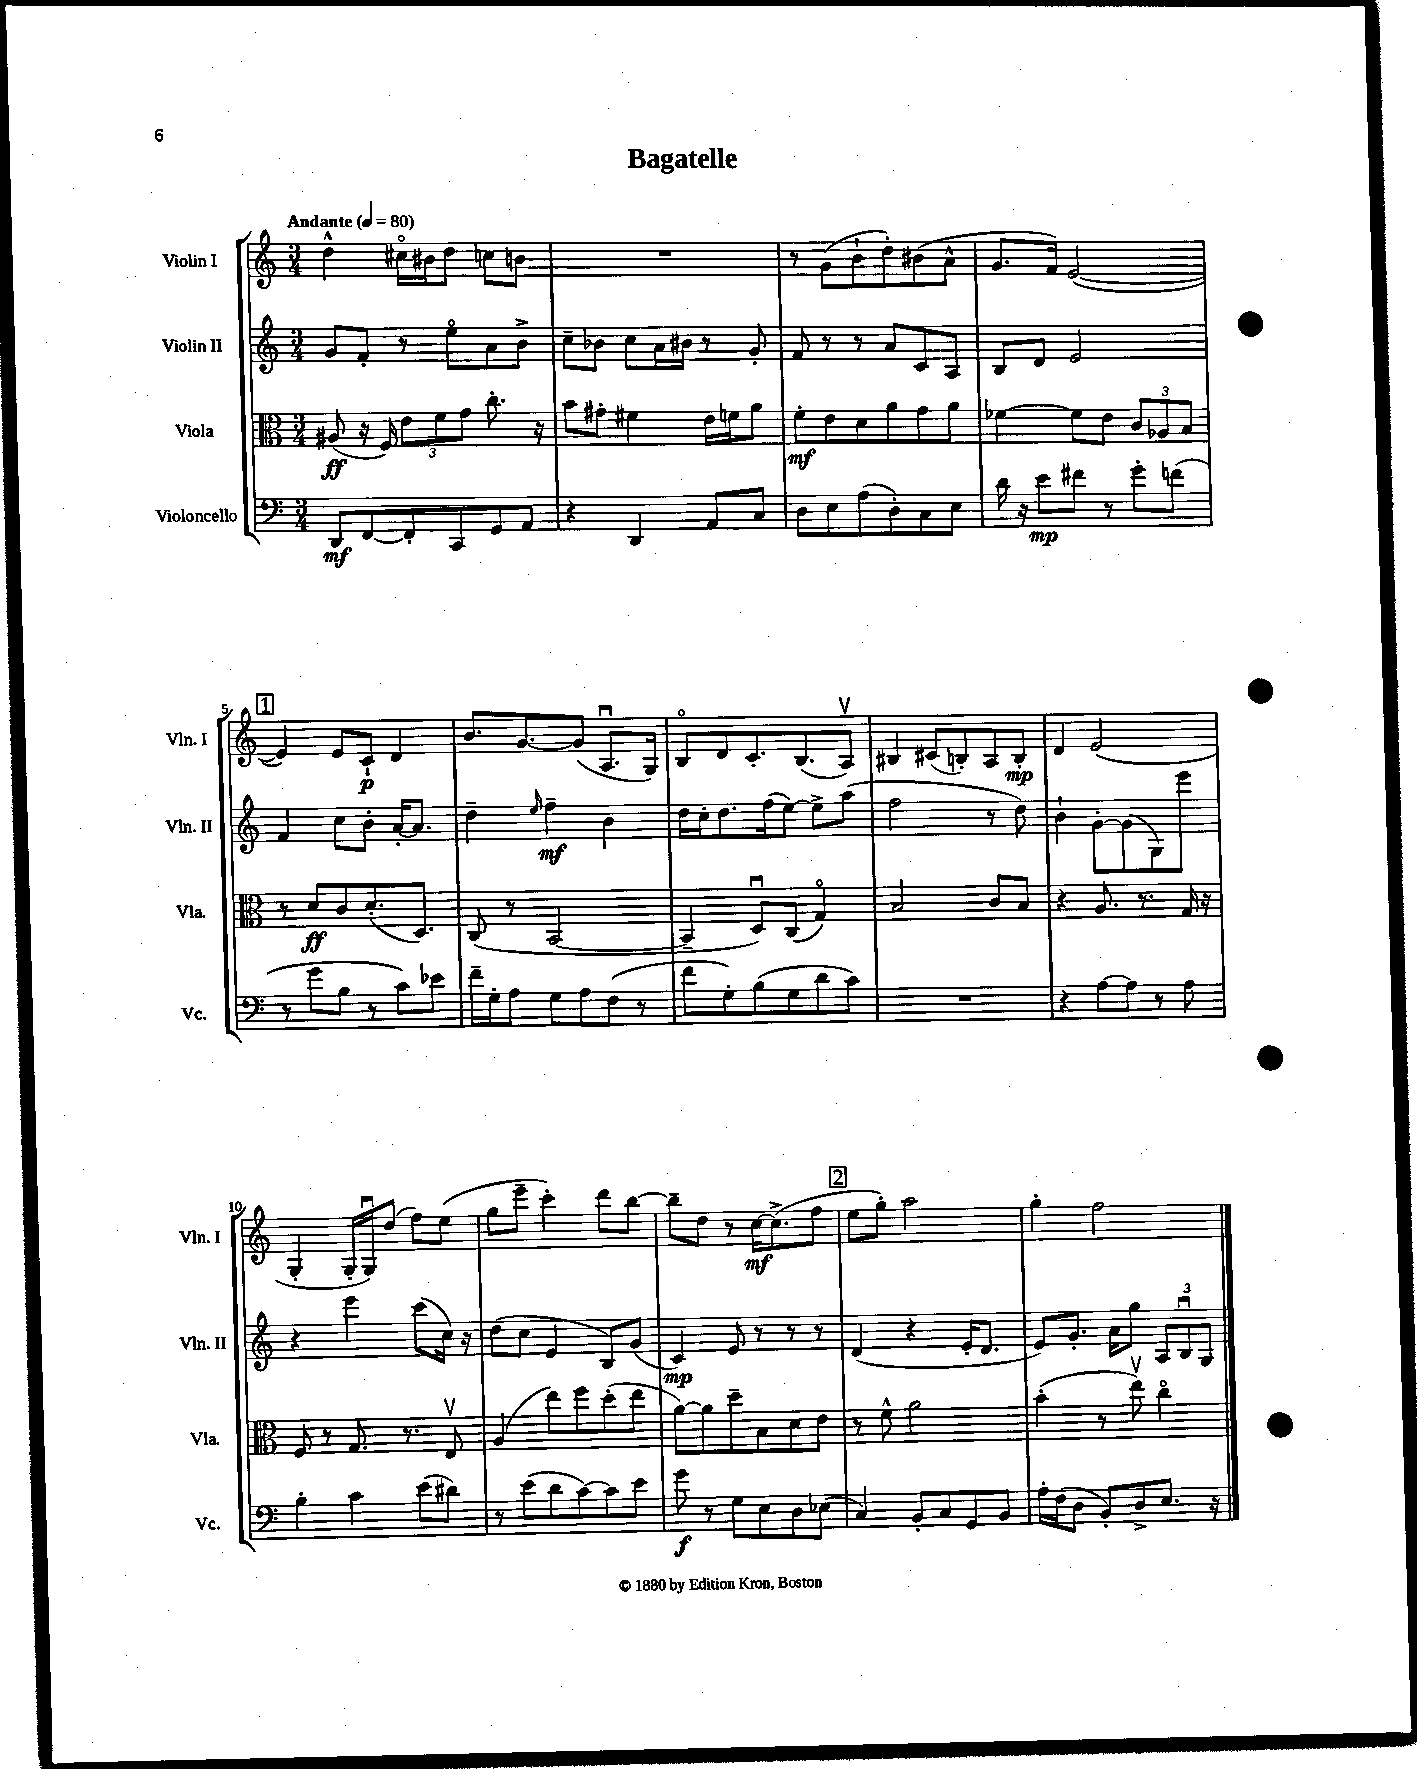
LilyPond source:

\header { title = "Bagatelle" }
<<
\new StaffGroup <<
\new Staff = "s0" \with { instrumentName = "Violin I" shortInstrumentName = "Vln. I" } {
    \clef treble \key c \major \numericTimeSignature \time 3/4 \tempo "Andante" 4 = 80
    d''4-^ cis''16\flageolet bis'16 d''8 c''8 b'8 |
    R2. |
    r8 g'8( b'8-! d''8-.) bis'8( a'8-^ |
    g'8. f'16) e'2~( |
    \mark \markup { \box "1" } e'4) e'8 c'8-!\p d'4 |
    b'8. g'8.~ g'8( a8.\downbow g16) |
    b8\flageolet d'8 c'8.-. b8.( a8\upbow) |
    bis4 cis'8( b8-.) a8 b8-.\mp |
    d'4 e'2( |
    g4-. g16-. g16\downbow) d''8( f''8) e''8( |
    g''8 e'''8-- c'''4-.) d'''8 b''8~ |
    b''8-- d''8 r8 c''16~\mf c''8.->( f''8 |
    \mark \markup { \box "2" } e''8 g''8-.) a''2 |
    g''4-. f''2 \bar "|." |
}
\new Staff = "s1" \with { instrumentName = "Violin II" shortInstrumentName = "Vln. II" } {
    \clef treble \key c \major \numericTimeSignature \time 3/4
    g'8 f'8-. r8 e''8\flageolet a'8 b'8-> |
    c''8-- bes'8 c''8 a'16 bis'16 r8 g'8-. |
    f'8 r8 r8 a'8 c'8 a8 |
    b8 d'8 e'2 |
    \mark \markup { \box "1" } f'4 c''8 b'8-. a'16~-. a'8. |
    d''4-- \grace { e''16 } f''4--\mf b'4 |
    d''16 c''16-. d''8. f''16( e''8~) e''8-> a''8( |
    f''2 r8 d''8) |
    b'4-! g'8~-. g'8( g8) e'''8 |
    r4 e'''4 c'''8( c''16) r16 |
    d''8( c''8 e'4 b8) g'8( |
    c'4\mp) e'8 r8 r8 r8 |
    \mark \markup { \box "2" } d'4( r4 e'16-. d'8. |
    e'8) g'8.-. a'16 g''8 \tuplet 3/2 { a8 b8\downbow g8 } \bar "|." |
}
\new Staff = "s2" \with { instrumentName = "Viola" shortInstrumentName = "Vla." } {
    \clef alto \key c \major \numericTimeSignature \time 3/4
    ais8\ff( r16 f16) \tuplet 3/2 { e'8 f'8 g'8 } c''8.-. r16 |
    b'8 gis'8-. fis'4 e'16 f'16 a'8 |
    f'8-.\mf e'8 d'8 a'8 g'8 a'8 |
    fes'4~ fes'8 e'8 \tuplet 3/2 { c'8 aes8 b8 } |
    \mark \markup { \box "1" } r8 d'8\ff c'8 d'8.-.( d8.) |
    c8( r8 b,2~ |
    b,4-- d8\downbow) c8( g4\flageolet) |
    b2 c'8 b8 |
    r4 a8. r8. g16 r16 |
    f8 r8 g8. r8. e8\upbow |
    a4( e''8) f''8 d''8-.( e''8 |
    a'8~) a'8 d''8-- b8 d'8 e'8 |
    \mark \markup { \box "2" } r8 f'8-^ a'2 |
    b'4-.( r8 e''8\upbow) c''4\flageolet \bar "|." |
}
\new Staff = "s3" \with { instrumentName = "Violoncello" shortInstrumentName = "Vc." } {
    \clef bass \key c \major \numericTimeSignature \time 3/4
    d,8\mf f,8~ f,8-. c,8 g,8 a,8 |
    r4 d,4 a,8 c8 |
    d8 e8 a8( d8-.) c8 e8 |
    d'16 r16 e'8\mp fis'8 r8 g'8-. f'8( |
    \mark \markup { \box "1" } r8 g'8 b8 r8 c'8) ees'8 |
    f'16-- g16-. a8 g8 a8 f8( r8 |
    f'8 g8-.) b8( g8 d'8 c'8) |
    R2. |
    r4 a8~ a8 r8 a8 |
    b4-. c'4 e'8( dis'8) |
    r8 e'8( d'8 c'8~) c'8 e'8 |
    g'8\f r8 g8 e8 d8 ees8( |
    \mark \markup { \box "2" } c4) b,8-. c8 g,8 b,8 |
    a16-. f16( d8 b,8-.) d8-> e8. r16 \bar "|." |
}
>>
>>
